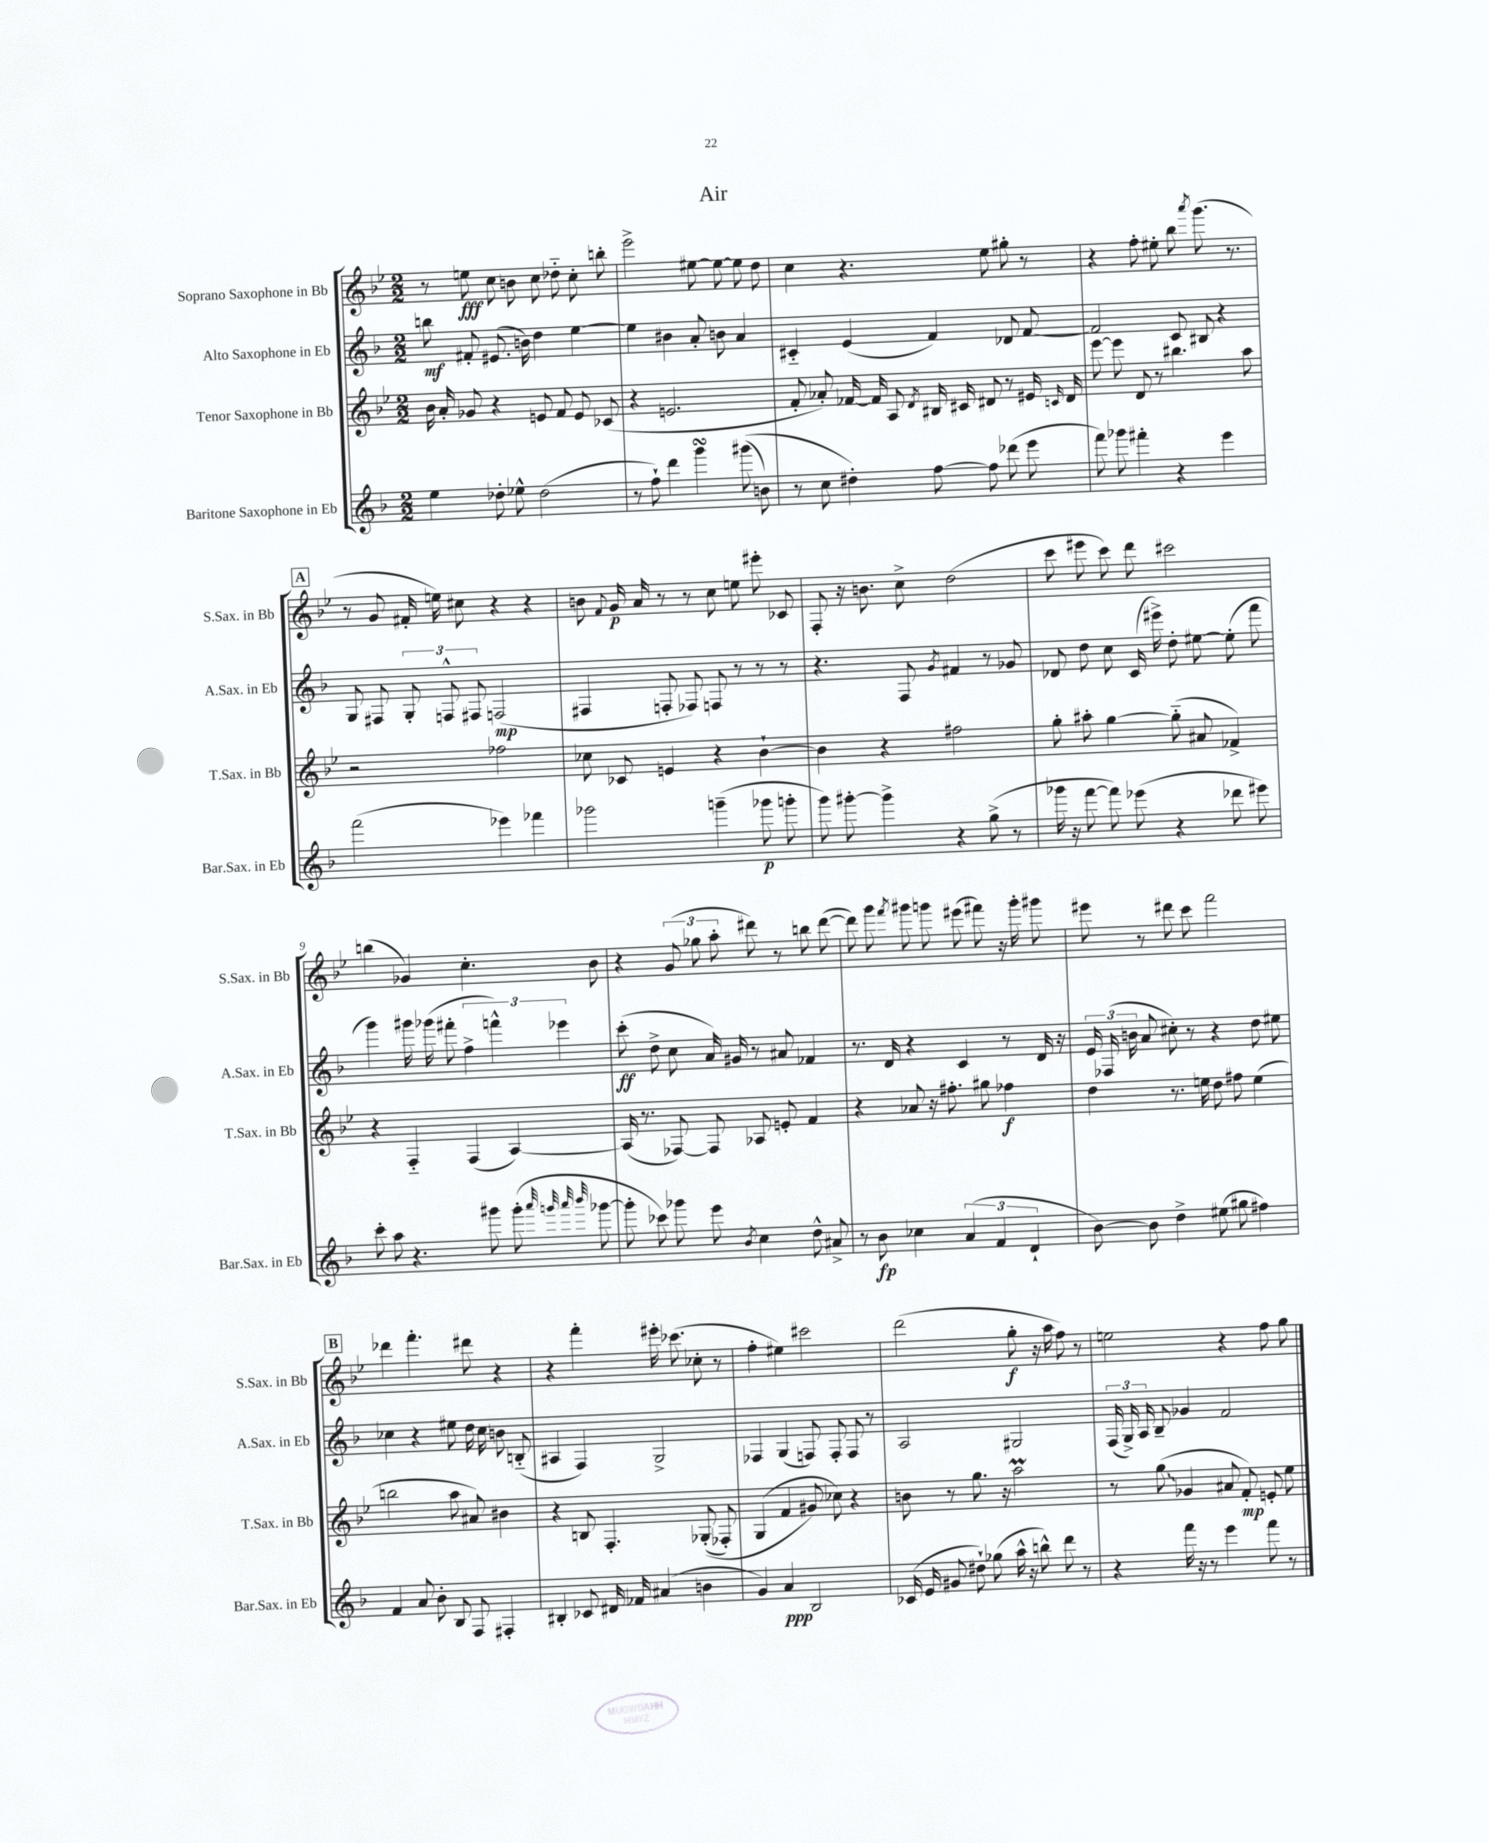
\header { title = "Air" }
<<
\new StaffGroup <<
\new Staff = "s0" \with { instrumentName = "Soprano Saxophone in Bb" shortInstrumentName = "S.Sax. in Bb" } {
    \clef treble \key bes \major \numericTimeSignature \time 2/2
    \autoBeamOff r8 e''8\fff c''8 b'8 c''8 des''8-_ c''8-. b''8-. |
    ees'''2-> eis''8~ eis''8~ eis''8 d''8 |
    c''4 r4. ees''8 gis''8-. r8 |
    r4 f''8-. eis''8-. bes''8 \acciaccatura { a'''8 } g'''8.( r8. |
    \mark \markup { \box "A" } r8 g'8 fis'16-. e''16) cis''8 r4 r4 |
    b'8 \appoggiatura { f'8 } g'16\p a'16 r8 r8 c''8 e''8 eis'''8-. ces'8 |
    f8-. r16 b'8. c''8-> d''2( |
    c'''8 eis'''8 c'''8) d'''8 cis'''2 |
    b''4( ges'4) c''4.-. bes'8 |
    r4 \tuplet 3/2 { g'8( ges''8 a''8-. } dis'''8) r8 b''8 dis'''8~( |
    dis'''8) g'''8 \acciaccatura { f'''8 } gis'''8 g'''8 eis'''8( fis'''8) r16 g'''16-. gis'''8 |
    eis'''8 r8 dis'''8 c'''8 f'''2 |
    \mark \markup { \box "B" } des'''4 f'''4.-. dis'''8 r4 |
    r4 f'''4-. eis'''16-. ces'''8.( ces''8-. r8 |
    f''4-. eis''4) cis'''2 |
    d'''2( g''8-.\f r16 a''16 f''8) r8 |
    e''2 r4 f''8 g''8 \bar "|." |
}
\new Staff = "s1" \with { instrumentName = "Alto Saxophone in Eb" shortInstrumentName = "A.Sax. in Eb" } {
    \clef treble \key f \major \numericTimeSignature \time 2/2
    \autoBeamOff b''8\mf fis'8-. eis'8.( b'16) d''4 e''4~ |
    e''4 bis'4 a'8-. b'8 a'4 |
    cis'4-_ e'4( f'4) des'8 f'8~ |
    f'2 c'8 bis8 r4 |
    \mark \markup { \box "A" } g8 fis8 \tuplet 3/2 { g8-. f8-^ fis8 } f2\mp( |
    fis4 f8-. fes8) f8 r8 r8 r8 |
    r4. f8 \acciaccatura { g'8 } fis'4 r8 ges'8 |
    des'8 d''8 c''8 c'16( eis'''16->) d''8-. eis''8~ eis''8-.( f'''8 |
    g'''4) gis'''16 ges'''16( fis'''8-. \tuplet 3/2 { f''4-> f'''4-^) ees'''4 } |
    c'''8-.\ff( d''8-> c''8 a'16) gis'16 r8 ais'8 fes'4 |
    r8. d'16 r4 c'4 r8 d'16 r16 |
    \tuplet 3/2 { e'16 fes16( b'16 } a'8 cis''8-.) r8 r4 d''8 eis''8 |
    \mark \markup { \box "B" } ces''4 r4 eis''8 d''16 ces''16 b'8 b8-_( |
    ais4 f4) g2-> |
    fes4 g4( f8) f8-. f8 r8 |
    a2 gis2 |
    \tuplet 3/2 { f16( g16->) a16 } bes8-- ges'4 f'2 \bar "|." |
}
\new Staff = "s2" \with { instrumentName = "Tenor Saxophone in Bb" shortInstrumentName = "T.Sax. in Bb" } {
    \clef treble \key bes \major \numericTimeSignature \time 2/2
    \autoBeamOff bes'16 a'16-. ges'8 r4 e'8 f'8 e'8 ces'8( |
    r4 e'2. |
    f'8-. aes'8-.) fes'16~ fes'16 a8 \acciaccatura { d'8 } bis16 cis'16 dis'8 r8 eis'16 \grace { c'16 } dis'16 |
    ees'''8~ ees'''8 d'8 r8 bis''4. a''8 |
    \mark \markup { \box "A" } r2 fes''2 |
    ces''8 ces'8 e'4 r4 bes'4~-! |
    bes'4 r4 fis''2 |
    g''8-. ais''8-. g''4~ g''8-_( ais'8 fes'4->) |
    r4 f4-_ f4( a4~) |
    a16( r8. fes8~) fes8 aes8 e'8-. f'4 |
    r4 aes'8 r16 fis''8.-. gis''8 fes''4\f |
    d''4 r8. e''16 d''8 fis''8 e''4( |
    \mark \markup { \box "B" } b''2 a''8 ais'8) bis'4 |
    r4 b8 f4.-. ges8-.(\( fes8-.) |
    g4( f'4 gis'8\) ces''8) r4 |
    b'8 r8 g''8. r16 a''2\prall |
    r8 \once \override Glissando.style = #'zigzag g''8\glissando( ges'4 ais'8 f'8-.\mp) e'8-. ees''8 \bar "|." |
}
\new Staff = "s3" \with { instrumentName = "Baritone Saxophone in Eb" shortInstrumentName = "Bar.Sax. in Eb" } {
    \clef treble \key f \major \numericTimeSignature \time 2/2
    \autoBeamOff e''4 des''8-. ees''8-^ des''2( |
    r8 f''8-!) d'''4 g'''4\turn gis'''8(\( b'8) |
    r8 c''8 dis''4-.\) f''8~ f''8 des'''8( e'''8 |
    f'''8) ges'''8 fis'''4-. r4 e'''4 |
    \mark \markup { \box "A" } f'''2( ees'''4) fes'''4 |
    ges'''2 g'''4--( ges'''8\p g'''8-. |
    g'''8) gis'''8~-. gis'''4-> r4 g''8->( r8 |
    ges'''16 r16 f'''8~ f'''8) ees'''8( r4 des'''8 eis'''8) |
    c'''8-. a''8 r4. gis'''8 gis'''8-.( \grace { a'''32 g'''32 a'''32 bes'''32 } ges'''8~ |
    ges'''8-. ces'''8) ges'''8 e'''8 \acciaccatura { bes'8 } c''4 d''8-^ ais'8-> |
    r8 bes'8\fp ces''4 \tuplet 3/2 { a'4( f'4 d'4-! } |
    bes'8~) bes'8 d''4-> eis''8( gis''8 fis''4) |
    \mark \markup { \box "B" } f'4 a'8 bes'8-. bes8 f8 fis4-. |
    bis4-. ces'8 dis'16 fes'16 ais'4( b'4 |
    g'4) a'4\ppp bes2 |
    ces'16( e'16 gis'8 dis''8-!) ges''8( a''16-^ r16 b''8-^) d'''8 r8 |
    r4 f'''16 r16 r8 e'''4 f'''8 r8 \bar "|." |
}
>>
>>
